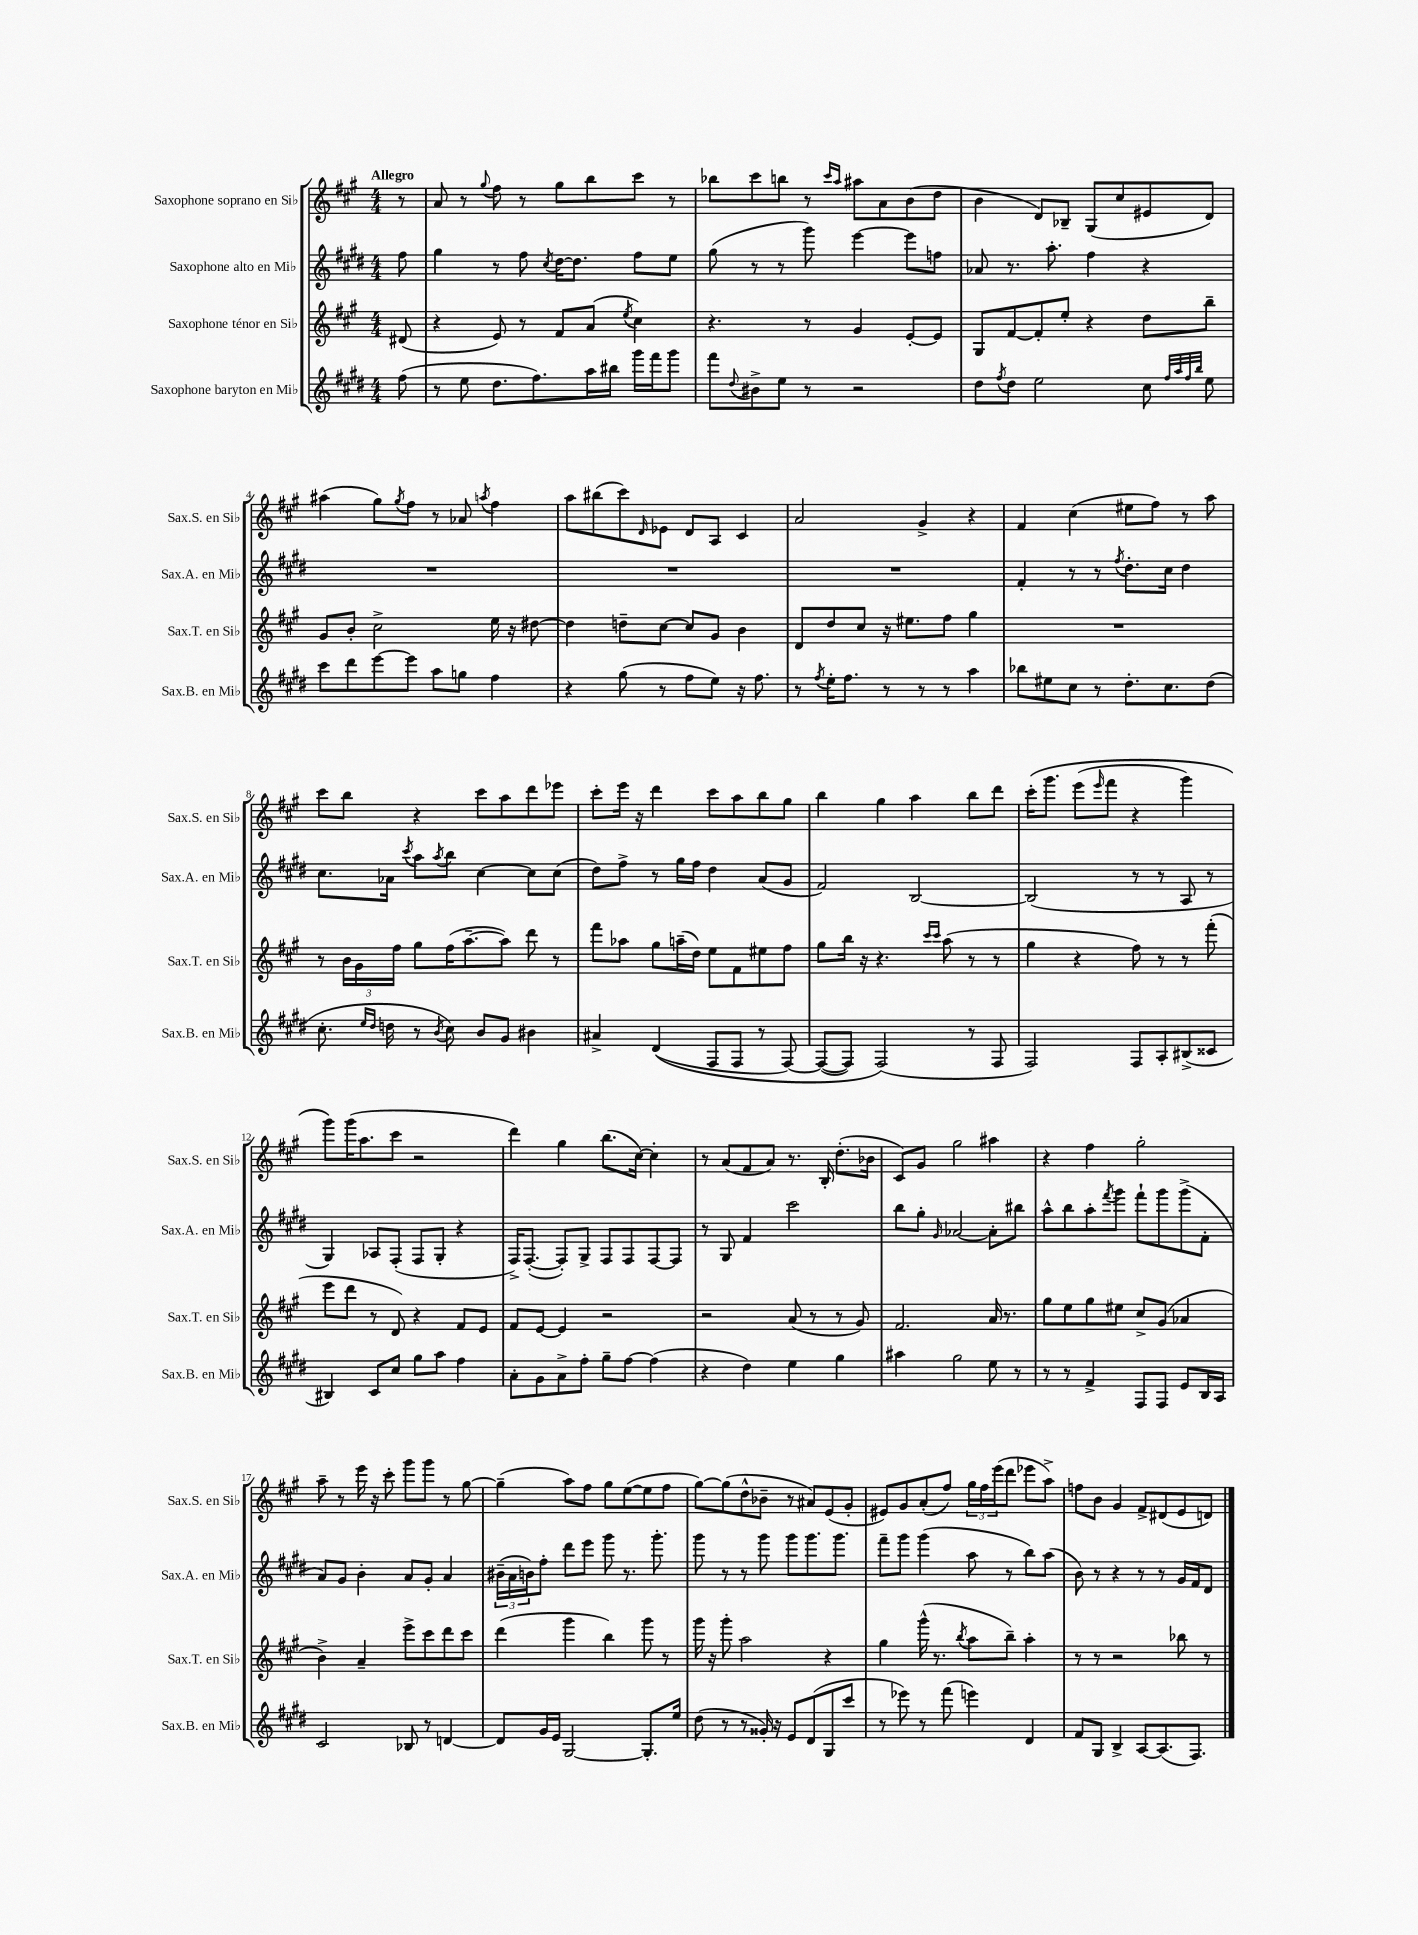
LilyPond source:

<<
\new StaffGroup <<
\new Staff = "s0" \with { instrumentName = "Saxophone soprano en Sib" shortInstrumentName = "Sax.S. en Sib" } {
    \clef treble \key a \major \numericTimeSignature \time 4/4 \partial 8 \tempo "Allegro"
    r8 |
    a'8 r8 \appoggiatura { gis''8 } fis''8 r8 gis''8 b''8 cis'''8 r8 |
    bes''8 cis'''8 b''8 r8 \grace { cis'''16 a''16 } ais''8 a'8 b'8( d''8 |
    b'4 d'8) bes8-- gis8( cis''8 eis'8 d'8) |
    ais''4( gis''8) \acciaccatura { gis''8 } fis''8 r8 aes'8 \acciaccatura { a''8 } fis''4 |
    a''8 bis''8( cis'''8) \grace { d'16 } ees'8 d'8 a8 cis'4 |
    a'2 gis'4-> r4 |
    fis'4 cis''4( eis''8 fis''8) r8 a''8 |
    cis'''8 b''8 r4 cis'''8 a''8 d'''8 ees'''8 |
    cis'''8-. e'''16 r16 d'''4 cis'''8 a''8 b''8 gis''8 |
    b''4 gis''4 a''4 b''8 d'''8 |
    cis'''16-.\( gis'''8. e'''8( \grace { e'''16 } fis'''8 r4 gis'''4) |
    gis'''8\) gis'''16( a''8. cis'''8 r2 |
    d'''4) gis''4 b''8.( cis''16~) cis''4-. |
    r8 a'8( fis'8 a'8) r8. b16-. d''8.-.( bes'16 |
    cis'8) gis'8 gis''2 ais''4 |
    r4 fis''4 gis''2-. |
    a''8-- r8 e'''16 r16 cis'''8-. gis'''8 gis'''8 r8 gis''8~ |
    gis''4--( a''8) fis''8 gis''8 e''8~( e''8 fis''8 |
    gis''8~) gis''8( d''8-^ bes'8-- r8 ais'8) e'8( gis'8-. |
    eis'8) gis'8 a'8-.( fis''8) \tuplet 3/2 { gis''16 fis''16 e'''16( } d'''8 ees'''8 a''8->) |
    f''8 b'8 gis'4 fis'8-> dis'8( e'8 d'8) \bar "|." |
}
\new Staff = "s1" \with { instrumentName = "Saxophone alto en Mib" shortInstrumentName = "Sax.A. en Mib" } {
    \clef treble \key e \major \numericTimeSignature \time 4/4 \partial 8
    fis''8 |
    gis''4 r8 fis''8 \acciaccatura { cis''8 } dis''16~ dis''8. fis''8 e''8 |
    gis''8( r8 r8 gis'''8) e'''4~ e'''8 f''8 |
    aes'8 r8. a''8.-. fis''4 r4 |
    R1 |
    R1 |
    R1 |
    fis'4-. r8 r8 \acciaccatura { fis''8 } dis''8.-. cis''16 dis''4 |
    cis''8. aes'16 \acciaccatura { cis'''8 } a''8 \acciaccatura { a''8 } b''8 cis''4~ cis''8 cis''8( |
    dis''8) fis''8-> r8 gis''16 fis''16 dis''4 a'8( gis'8 |
    fis'2) b2~ |
    b2( r8 r8 a8 r8 |
    gis4) aes8 fis8-.( fis8 gis8-. r4 |
    fis16->) fis8.~-.( fis8-.) gis8-> fis8 fis8 fis8~ fis8 |
    r8 gis8 fis'4 cis'''2 |
    b''8 gis''8-. \grace { gis'16 } aes'2~ aes'8-. bis''8 |
    a''8-^ b''8 a''8-. \acciaccatura { fis'''8 } gis'''8 fis'''8-! gis'''8 gis'''8->( fis'8-. |
    a'8) gis'8 b'4-. a'8 gis'8-. a'4 |
    \tuplet 3/2 { bis'16--( a'16 b'16) } fis''8-. dis'''8 e'''8 gis'''8 r8. gis'''8.-. |
    gis'''8 r8 r8 gis'''8 gis'''8 gis'''8. gis'''8. |
    fis'''8-- gis'''8 gis'''4( a''8 r8 b''8) a''8( |
    b'8) r8 r4 r8 r8 gis'16 fis'16 dis'8 \bar "|." |
}
\new Staff = "s2" \with { instrumentName = "Saxophone ténor en Sib" shortInstrumentName = "Sax.T. en Sib" } {
    \clef treble \key a \major \numericTimeSignature \time 4/4 \partial 8
    dis'8( |
    r4 e'8) r8 fis'8 a'8( \acciaccatura { e''8 } cis''4) |
    r4. r8 gis'4 e'8~-. e'8 |
    gis8 fis'8~ fis'8-. e''8-. r4 d''8 b''8-- |
    gis'8 b'8-. cis''2-> e''16 r16 dis''8~ |
    dis''4 d''8-- cis''8~ cis''8 gis'8 b'4 |
    d'8 d''8 cis''8 r16 eis''8. fis''8 gis''4 |
    R1 |
    r8 \tuplet 3/2 { b'16 gis'16 fis''16 } gis''8 fis''16( a''8.~-- a''8) d'''8 r8 |
    fis'''8 aes''8 gis''8 a''16--( d''16) e''8 fis'8 eis''8 fis''8 |
    gis''8 b''16 r16 r4. \grace { cis'''16 cis'''16 } a''8( r8 r8 |
    gis''4 r4 fis''8) r8 r8 fis'''8-.( |
    e'''8 d'''8 r8 d'8) r4 fis'8 e'8 |
    fis'8 e'8~ e'4 r2 |
    r2 a'8( r8 r8 gis'8) |
    fis'2. a'16 r8. |
    gis''8 e''8 gis''8 eis''8 cis''8-> gis'8( aes'4 |
    b'4->) a'4-- e'''8-> cis'''8 d'''8 cis'''8 |
    d'''4( gis'''4 b''4) gis'''8 r8 |
    gis'''16 r16 gis'''8-. a''2 r4 |
    gis''4 gis'''16-^( r8. \acciaccatura { b''8 } a''8 b''8--) a''4-. |
    r8 r8 r2 bes''8 r8 \bar "|." |
}
\new Staff = "s3" \with { instrumentName = "Saxophone baryton en Mib" shortInstrumentName = "Sax.B. en Mib" } {
    \clef treble \key e \major \numericTimeSignature \time 4/4 \partial 8
    fis''8( |
    r8 e''8 dis''8. fis''8.) a''16 bis''16 gis'''16 fis'''16 gis'''8 |
    fis'''8 \appoggiatura { dis''8 } bis'8-> e''8 r8 r2 |
    dis''8 \acciaccatura { fis''8 } dis''8 e''2 cis''8 \grace { fis''32 a''32 fis''32 b''32 } e''8 |
    cis'''8 dis'''8 e'''8~ e'''8 a''8 g''8 fis''4 |
    r4 gis''8( r8 fis''8 e''8) r16 fis''8. |
    r8 \acciaccatura { fis''8 } e''16-. fis''8. r8 r8 r8 a''4 |
    bes''8 eis''8 cis''8 r8 dis''8.-. cis''8. dis''8( |
    cis''8.-. \grace { e''16 dis''16 } d''16 r8 \acciaccatura { b'8 } cis''8) b'8 gis'8 bis'4 |
    ais'4-> dis'4(\( fis8 fis8 r8 fis8~) |
    fis8~( fis8) fis2(\) r8 fis8 |
    fis2) fis8 a8-. bis8->( cisis'8 |
    bis4) cis'8 cis''8 gis''8 a''8 fis''4 |
    a'8-. gis'8 a'8-> fis''8-. gis''8-- fis''8~ fis''4( |
    r4 dis''4) e''4 gis''4 |
    ais''4 gis''2 e''8 r8 |
    r8 r8 fis'4-> fis8 fis8 e'8 b16 a16 |
    cis'2 bes8 r8 d'4~ |
    d'8 gis'16 e'16 gis2~ gis8.-. e''16 |
    dis''8( r8 r8 gisis'16-.) r16 e'8 dis'8( gis8 cis'''8 |
    r8 ees'''8) r8 fis'''8( e'''4) dis'4 |
    fis'8 gis8 b4-> a8~ a8.( fis8.) \bar "|." |
}
>>
>>
